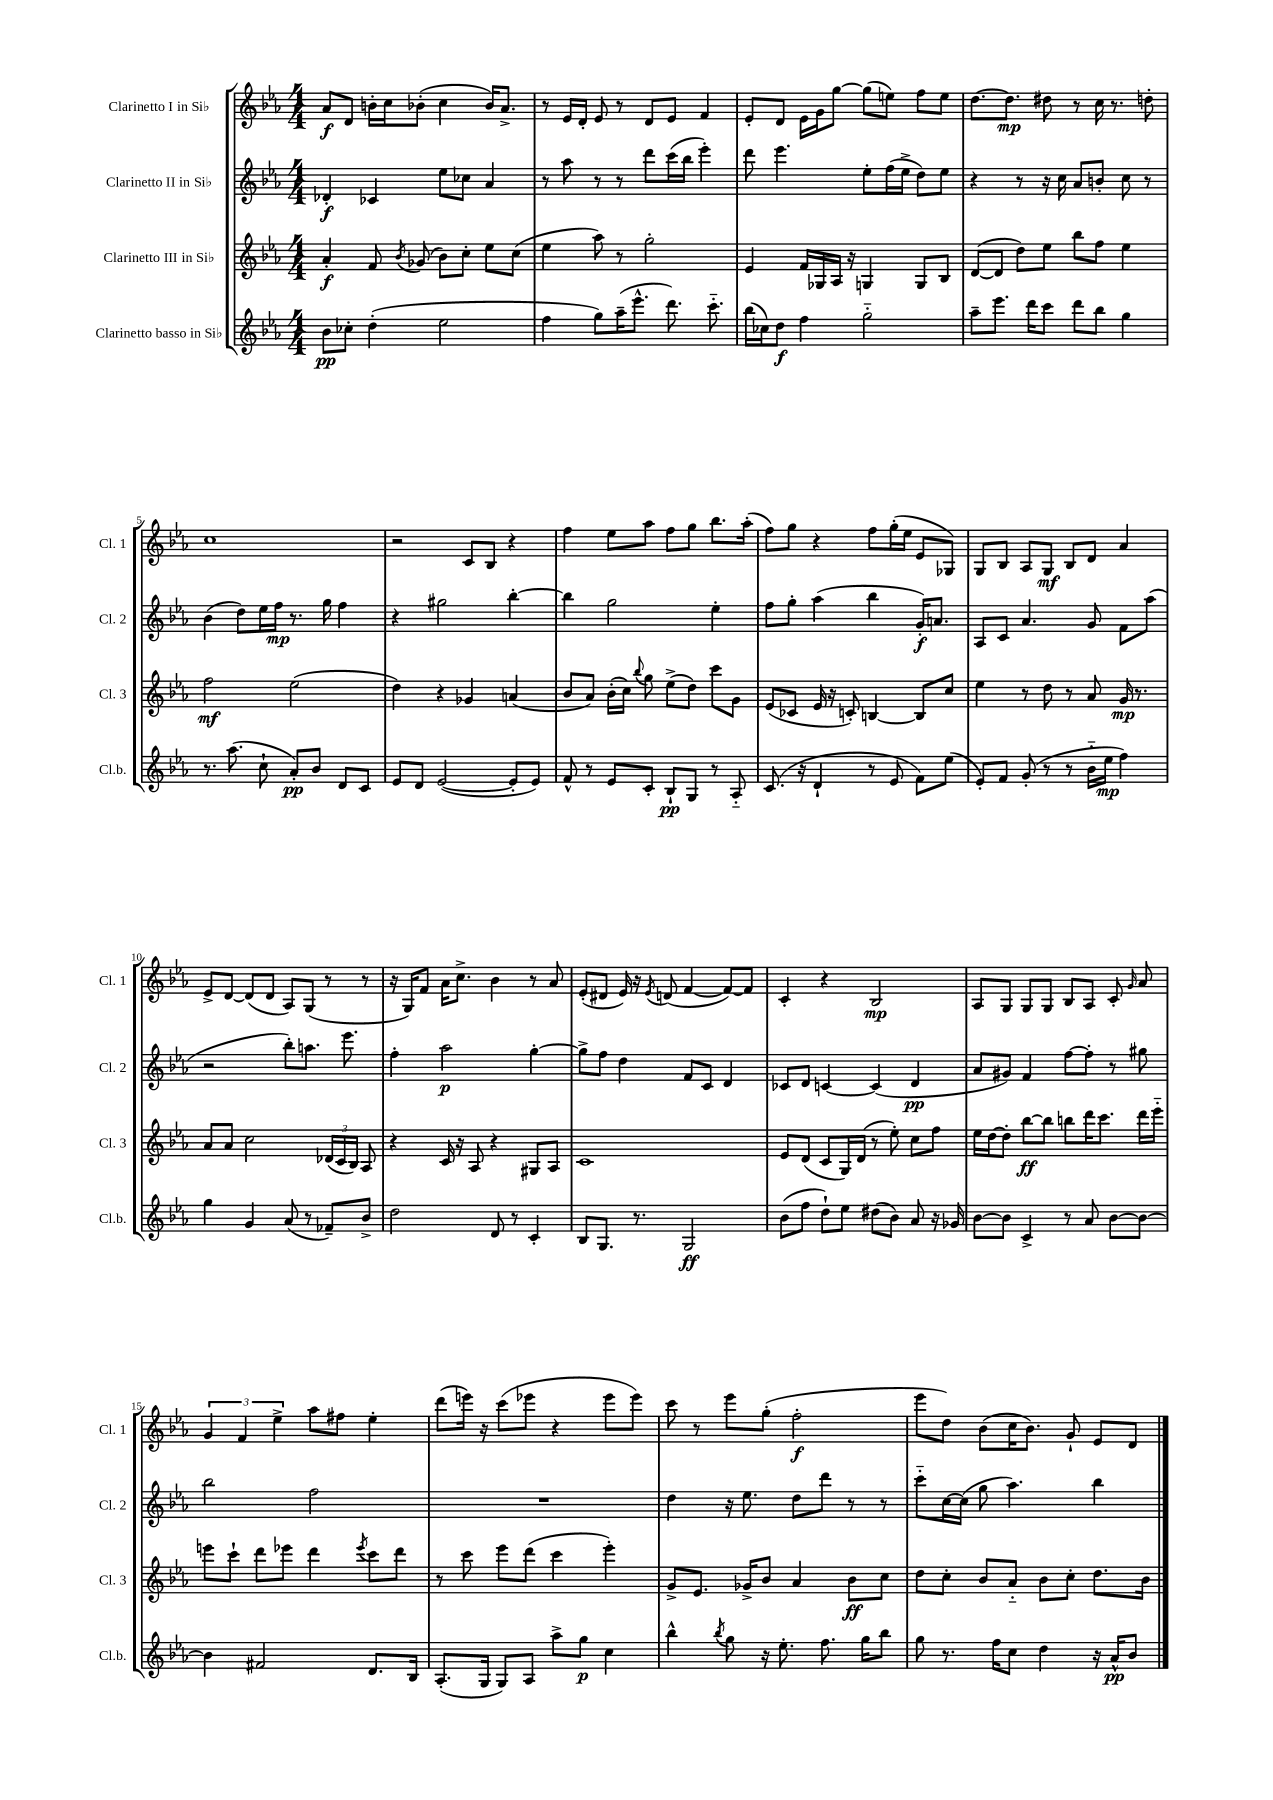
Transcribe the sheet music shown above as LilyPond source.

<<
\new StaffGroup <<
\new Staff = "s0" \with { instrumentName = "Clarinetto I in Sib" shortInstrumentName = "Cl. 1" } {
    \clef treble \key ees \major \numericTimeSignature \time 4/4
    \autoBeamOff aes'8[\f d'8] b'16[-. c''16 bes'8]-.( c''4 bes'16[) aes'8.]-> |
    r8 ees'16[ d'16]-. ees'8 r8 d'8[ ees'8] f'4 |
    ees'8[-. d'8] ees'16[ g'16 g''8]~ g''8[( e''8]) f''8[ e''8] |
    d''8.[~ d''8.]\mp dis''8 r8 c''16 r8. d''8-. |
    c''1 |
    r2 c'8[ bes8] r4 |
    f''4 ees''8[ aes''8] f''8[ g''8] bes''8.[ aes''16]-.( |
    f''8[) g''8] r4 f''8[ g''16-.( ees''16] ees'8[ ges8]) |
    g8[ bes8] aes8[ g8]\mf bes8[ d'8] aes'4 |
    ees'8[-> d'8]~ d'8[( d'8] aes8[) g8]( r8 r8 |
    r16 g16[) f'8] aes'16[ c''8.]-> bes'4 r8 aes'8 |
    ees'8[-.( dis'8] ees'16) r16 \acciaccatura { ees'8 } d'8( f'4~ f'8[~) f'8] |
    c'4-. r4 bes2\mp |
    aes8[ g8] g8[ g8] bes8[ aes8] c'8-. \grace { g'16 } aes'8 |
    \tuplet 3/2 { g'4 f'4 ees''4-> } aes''8[ fis''8] ees''4-. |
    d'''8[( e'''16]) r16 c'''8[( ees'''8] r4 ees'''8[ ees'''8]) |
    c'''8 r8 ees'''8[ g''8]-.( f''2-.\f |
    ees'''8[ d''8]) bes'8[( c''16 bes'8.]) g'8-! ees'8[ d'8] \bar "|." |
}
\new Staff = "s1" \with { instrumentName = "Clarinetto II in Sib" shortInstrumentName = "Cl. 2" } {
    \clef treble \key ees \major \numericTimeSignature \time 4/4
    \autoBeamOff des'4-.\f ces'4 ees''8[ ces''8] aes'4 |
    r8 aes''8 r8 r8 d'''8[ c'''16( bes''16] ees'''4-.) |
    d'''8 ees'''4. ees''8[-. f''16( ees''16]-> d''8[) ees''8] |
    r4 r8 r16 c''16 aes'8[ b'8]-. c''8 r8 |
    bes'4( d''8[) ees''16 f''16]\mp r8. g''16 f''4 |
    r4 gis''2 bes''4~-. |
    bes''4 g''2 ees''4-. |
    f''8[ g''8]-. aes''4( bes''4 g'16[-.\f) a'8.] |
    aes8[ c'8] aes'4. g'8 f'8[ aes''8]( |
    r2 bes''8[-.) a''8.] ees'''8. |
    f''4-. aes''2\p g''4~-. |
    g''8[-> f''8] d''4 f'8[ c'8] d'4 |
    ces'8[ d'8] c'4~ c'4( d'4\pp |
    aes'8[ gis'8]) f'4 f''8[~ f''8]-. r8 gis''8 |
    bes''2 f''2 |
    R1 |
    d''4 r16 ees''8. d''8[ d'''8] r8 r8 |
    c'''8[-_ c''16~ c''16]( g''8 aes''4.) bes''4 \bar "|." |
}
\new Staff = "s2" \with { instrumentName = "Clarinetto III in Sib" shortInstrumentName = "Cl. 3" } {
    \clef treble \key ees \major \numericTimeSignature \time 4/4
    \autoBeamOff aes'4-.\f f'8 \acciaccatura { bes'8 } ges'8( bes'8[) c''8]-. ees''8[ c''8]( |
    ees''4 aes''8) r8 g''2-. |
    ees'4 f'16[ ges16 aes16] r16 g4 g8[ bes8] |
    d'8[~( d'8] d''8[) ees''8] bes''8[ f''8] ees''4 |
    f''2\mf ees''2( |
    d''4) r4 ges'4 a'4( |
    bes'8[ aes'8]) bes'16[-.( c''16]) \appoggiatura { bes''8 } g''8 ees''8[->( d''8]) c'''8[ g'8] |
    ees'8[( ces'8] ees'16 r16 c'8-.) b4~ b8[ c''8] |
    ees''4 r8 d''8 r8 aes'8 g'16\mp r8. |
    aes'8[ aes'8] c''2 \tuplet 3/2 { des'16[( c'16 bes16]) } aes8 |
    r4 c'16 r16 aes8 r4 gis8[ aes8] |
    c'1 |
    ees'8[ d'8]( c'8[ g16) d'16]( r8 ees''8-.) c''8[ f''8] |
    ees''16[ d''16~ d''8]-. bes''8[~\ff bes''8] b''8[ d'''16 c'''8.] d'''16[ ees'''16]-_ |
    e'''8[ c'''8]-! d'''8[ ees'''8] d'''4 \acciaccatura { ees'''8 } c'''8[ d'''8] |
    r8 c'''8 ees'''8[ d'''8]( c'''4 ees'''4-.) |
    g'8[-> ees'8.] ges'16[-> bes'8] aes'4 bes'8[\ff c''8] |
    d''8[ c''8]-. bes'8[ aes'8]-_ bes'8[ c''8]-. d''8.[ bes'16] \bar "|." |
}
\new Staff = "s3" \with { instrumentName = "Clarinetto basso in Sib" shortInstrumentName = "Cl.b." } {
    \clef treble \key ees \major \numericTimeSignature \time 4/4
    \autoBeamOff bes'8[\pp ces''8]-. d''4-.( ees''2 |
    f''4 g''8[) aes''16--( ees'''8.]-^ d'''8.) c'''8.-_ |
    bes''16[( ces''16) d''8]\f f''4 g''2-_ |
    aes''8[-- ees'''8.] d'''16[ c'''8] d'''8[ bes''8] g''4 |
    r8. aes''8.( c''8-! aes'8[-.\pp) bes'8] d'8[ c'8] |
    ees'8[ d'8] ees'2~( ees'8[-. ees'8]) |
    f'8-^ r8 ees'8[ c'8]-. bes8[-!\pp g8] r8 aes8-_ |
    c'8.( r16 d'4-! r8 ees'8 f'8[) ees''8]( |
    ees'8[-.) f'8] g'8-.( r8 r8 bes'16[-_ ees''16]\mp f''4) |
    g''4 g'4 aes'8( r8 fes'8[--) bes'8]-> |
    d''2 d'8 r8 c'4-. |
    bes8[ g8.] r8. g2\ff |
    bes'8[( f''8] d''8[-!) ees''8] dis''8[( bes'8]) aes'8 r16 ges'16 |
    bes'8[~ bes'8] c'4-> r8 aes'8 bes'8[~ bes'8]~ |
    bes'4 fis'2 d'8.[ bes16] |
    aes8.[-.( g16] g8[) aes8] aes''8[-> g''8]\p c''4 |
    bes''4-^ \acciaccatura { bes''8 } g''8 r16 ees''8.-. f''8. g''16[ bes''8] |
    g''8 r8. f''16[ c''8] d''4 r16 aes'16[-^\pp bes'8] \bar "|." |
}
>>
>>
